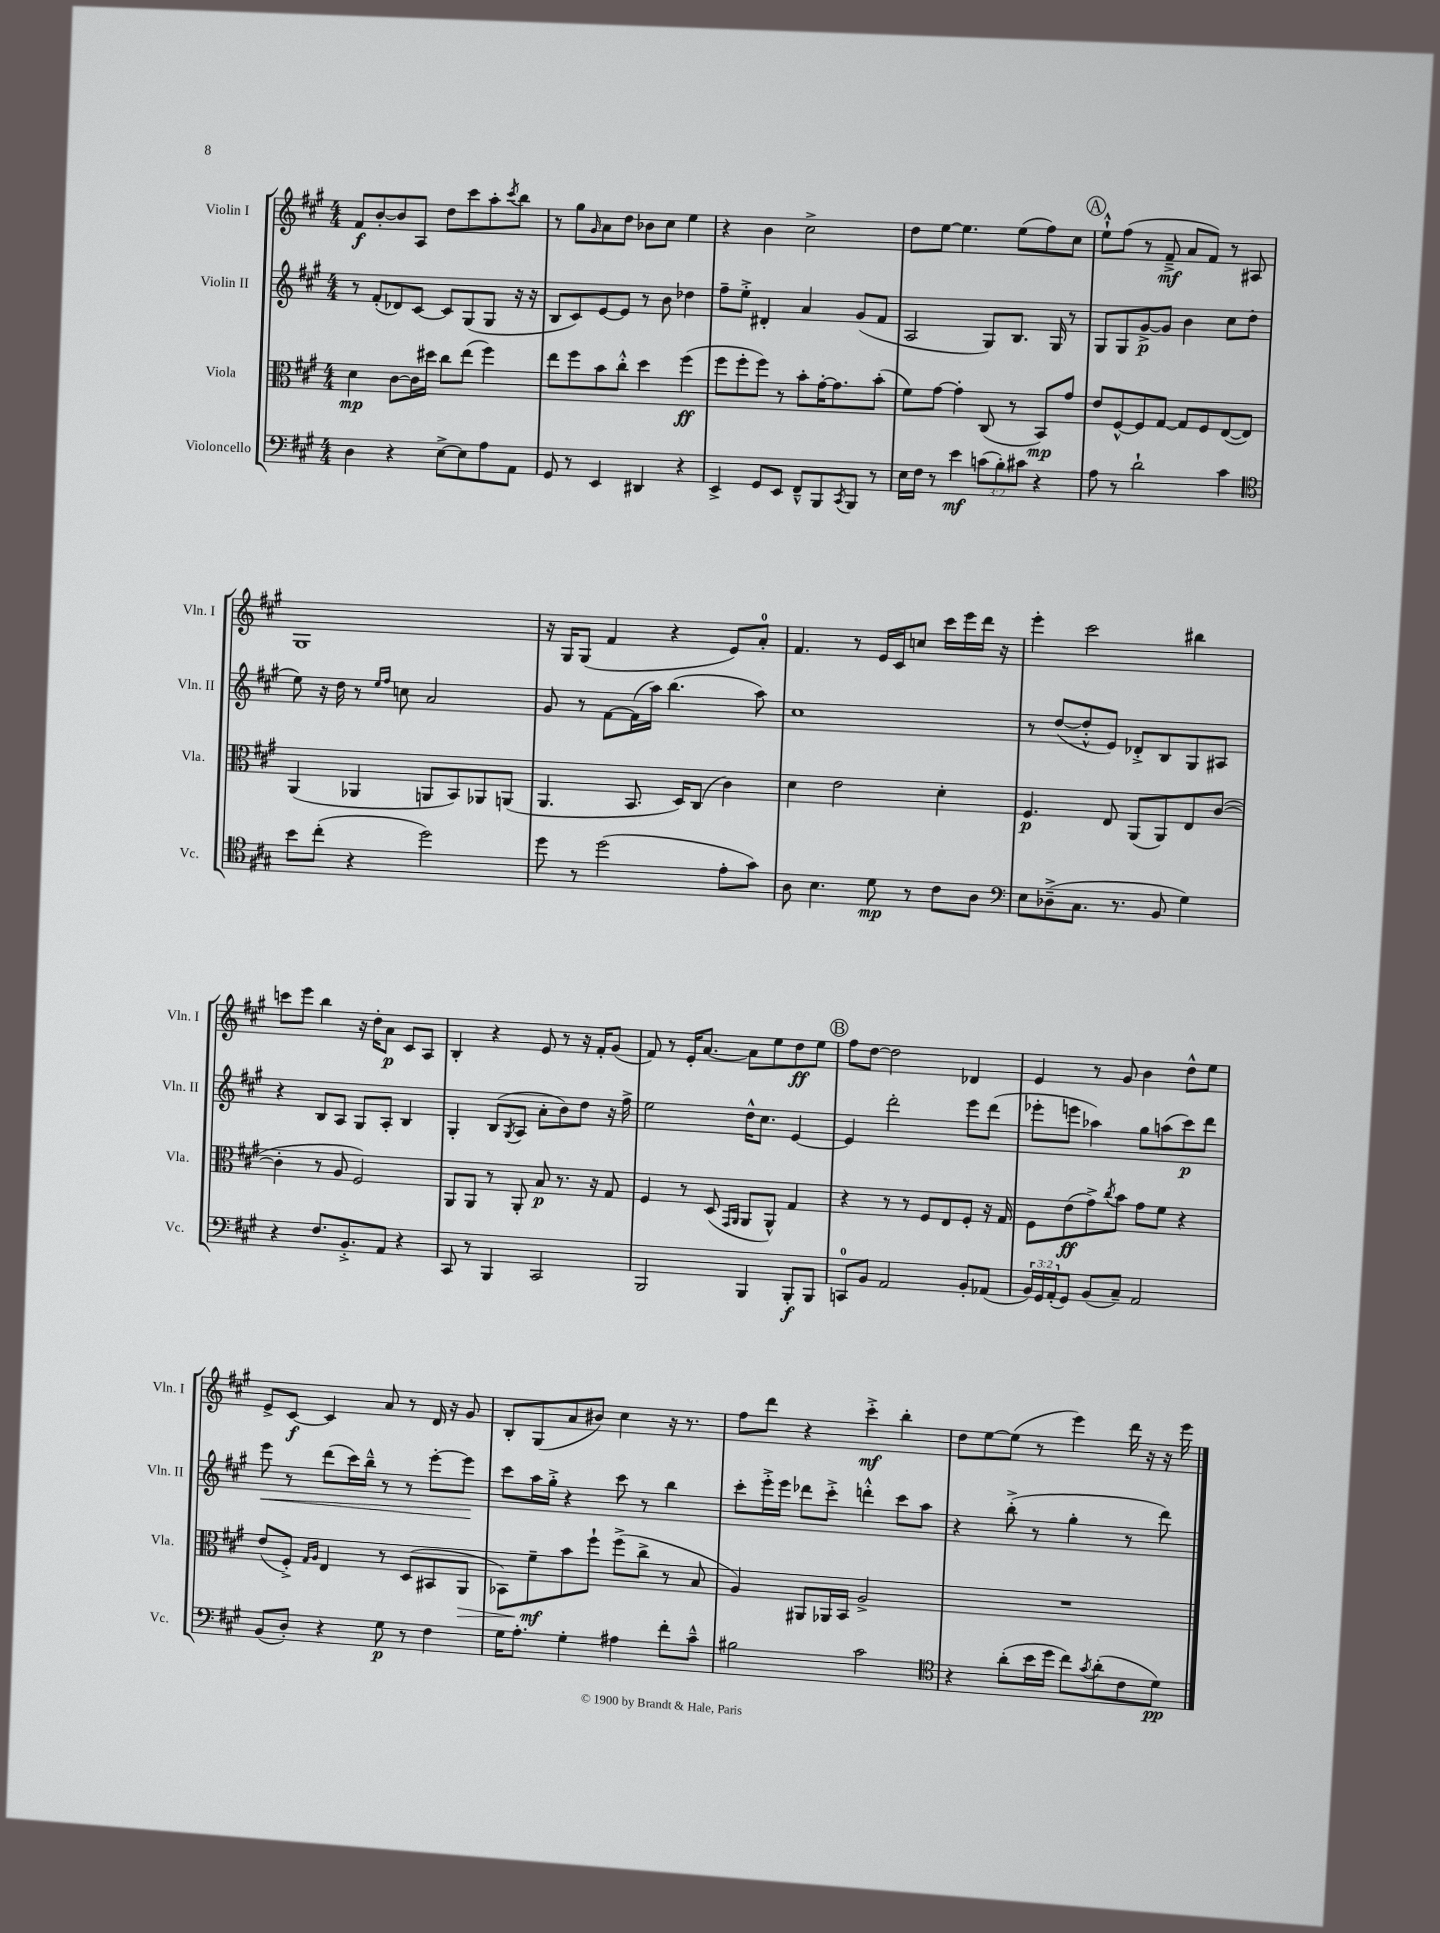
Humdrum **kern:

**kern	**dynam	**kern	**dynam	**kern	**dynam	**kern	**dynam
*part4	*part4	*part3	*part3	*part2	*part2	*part1	*part1
*staff4	*staff4	*staff3	*staff3	*staff2	*staff2	*staff1	*staff1
*I"Violoncello	*	*I"Viola	*	*I"Violin II	*	*I"Violin I	*
*I'Vc.	*	*I'Vla.	*	*I'Vln. II	*	*I'Vln. I	*
*clefF4	*	*clefC3	*	*clefG2	*	*clefG2	*
*k[f#c#g#]	*	*k[f#c#g#]	*	*k[f#c#g#]	*	*k[f#c#g#]	*
*M4/4	*	*M4/4	*	*M4/4	*	*M4/4	*
=1	=1	=1	=1	=1	=1	=1	=1
4D\	.	4d\	mp	8r	.	8f#/L	f
.	.	.	.	(8f#'/L	.	[8b'/	.
4r	.	[8c#\L	.	8d-X/)	.	8b/]	.
.	.	16c#\L]	.	[8c#/J	.	8A/J	.
.	.	16dd#X\JJ	.	.	.	.	.
[8E^\L	.	8cc#\L	.	8c#/L]	.	8dd\L	.
8E\]	.	(8ee\J	.	(8G#/	.	8ccc#\	.
8A\	.	4ff#\)	.	8G#/J	.	8aa'\	.
.	.	.	.	.	.	8qccc#/	.
8AA\J	.	.	.	16r	.	8bb\J	.
.	.	.	.	16r	.	.	.
=2	=2	=2	=2	=2	=2	=2	=2
8GG#/	.	8ee\L	.	8B/L	.	8r	.
8r	.	8ff#\	.	8c#/)	.	8gg#\L	.
.	.	.	.	.	.	16qqg#/	.
4EE/	.	8b\	.	[8e/	.	8a\	.
.	.	8cc#'^^\J	.	8e/J]	.	8dd\J	.
4DD#X/	.	4dd\	.	8r	.	8b-X\L	.
.	.	.	.	8b\	.	8cc#\J	.
4r	.	(4ff#\	ff	4dd-X\	.	4ee\	.
=3	=3	=3	=3	=3	=3	=3	=3
4EE^/	.	8ff#\L	.	8ff#~\L	.	4r	.
.	.	8ff#'\	.	8ee'^\J	.	.	.
8GG#/L	.	8ff#\J)	.	4d#X'/	.	4b\	.
8EE/J	.	8r	.	.	.	.	.
8FF#~^^/L	.	8b'\L	.	4a/	.	2cc#^\	.
8BBB/	.	[16g#'\K	.	.	.	.	.
.	.	8.g#\]	.	.	.	.	.
8qCC#/	.	.	.	.	.	.	.
8BBB/J	.	.	.	(8g#/L	.	.	.
8r	.	(8b'\J	.	8f#/J	.	.	.
=4	=4	=4	=4	=4	=4	=4	=4
16E\LL	.	8f#\L)	.	2A/	.	8dd\L	.
16F#\JJ	.	.	.	.	.	.	.
8r	.	[8g#\J	.	.	.	[8ee\J	.
4e\	mf	4g#'\]	.	.	.	4.ee\]	.
(12cn\L	.	(8C#/	.	8G#/L)	.	.	.
12B'\)	.	.	.	.	.	.	.
.	.	8r	.	8.B/J	.	(8ee\L	.
12c#X\J	.	.	.	.	.	.	.
4r	.	8BB/L)	mp	.	.	8ff#\)	.
.	.	.	.	16G#/	.	.	.
.	.	8g#/J	.	8r	.	8cc#\J	.
!!LO:REH:place=s1:t=A
=5	=5	=5	=5	=5	=5	=5	=5
8A\	.	8e/L	.	8G#/L	.	8ee`^^\L	.
8r	.	[8F#^^/	.	8G#/	.	(8ff#\J	.
2d`\	.	8F#/]	.	[8g#^/	p	8r	.
.	.	[8G#/J	.	8g#/J]	.	8f#~^/	mf
.	.	8G#/L]	.	4b\	.	8a/L	.
.	.	8F#/	.	.	.	8f#/J)	.
4c#\	.	([8E/	.	8cc#\L	.	8r	.
.	.	8E/J])	.	(8dd\J	.	8A#X/	.
!!LO:LB:g=z
=6	=6	=6	=6	=6	=6	=6	=6
*clefC4	*	*	*	*	*	*	*
8b\L	.	(4AA/	.	8ee\)	.	1G#	.
(8cc#'\J	.	.	.	16r	.	.	.
.	.	.	.	16dd\	.	.	.
4r	.	4AA-X/	.	8r	.	.	.
.	.	.	.	16qqee/LL	.	.	.
.	.	.	.	16qqff#/JJ	.	.	.
.	.	.	.	8ccn\	.	.	.
2dd\)	.	8AAn/L	.	2a/	.	.	.
.	.	8BB/)	.	.	.	.	.
.	.	8AA-X/	.	.	.	.	.
.	.	(8AAn/J	.	.	.	.	.
=7	=7	=7	=7	=7	=7	=7	=7
8dd\	.	4.AA/	.	8g#/	.	16r	.
.	.	.	.	.	.	16G#/KL	.
8r	.	.	.	8r	.	(8G#/J	.
(2dd\	.	.	.	[8f#\L	.	4f#/	.
.	.	8.BB/	.	(16f#\L]	.	.	.
.	.	.	.	16aa\JJ)	.	.	.
.	.	.	.	(4.bb\	.	4r	.
.	.	16D/KL)	.	.	.	.	.
.	.	(8C#/J	.	.	.	.	.
8e'\L	.	4c#\)	.	.	.	8e/L)	.
8g#\J)	.	.	.	8aa\)	.	8a'/J	.
=8	=8	=8	=8	=8	=8	=8	=8
8A\	.	4d\	.	1cc#	.	4.f#/	.
4.B\	.	.	.	.	.	.	.
.	.	2e\	.	.	.	.	.
.	.	.	.	.	.	8r	.
8d\	mp	.	.	.	.	16e/LL	.
.	.	.	.	.	.	16c#/J	.
8r	.	.	.	.	.	8ccn/J	.
8c#\L	.	4d'\	.	.	.	16ccc#\LL	.
.	.	.	.	.	.	16eee\	.
8A\J	.	.	.	.	.	16ddd\JJ	.
.	.	.	.	.	.	16r	.
=9	=9	=9	=9	=9	=9	=9	=9
*clefF4	*	*	*	*	*	*	*
8E\L	.	4.F#/	p	8r	.	4eee'\	.
(8D-X~^\	.	.	.	([8dd/L	.	.	.
8.C#\J	.	.	.	8dd'^^/]	.	2ccc#\	.
.	.	8E/	.	8e/J)	.	.	.
8.r	.	.	.	.	.	.	.
.	.	(8AA/L	.	8d-X'^/L	.	.	.
8BB/	.	8AA/)	.	8B/	.	.	.
4G#\)	.	8E/	.	8G#/	.	4bb#X\	.
.	.	([8c#/J	.	8A#X/J	.	.	.
!!LO:LB:g=z
=10	=10	=10	=10	=10	=10	=10	=10
4r	.	4c#'\]	.	4r	.	8cccn\L	.
.	.	.	.	.	.	8eee\J	.
8.F#/L	.	8r	.	8B/L	.	4bb\	.
.	.	8A/	.	8A/J	.	.	.
8.BB'^/	.	.	.	.	.	.	.
.	.	2F#/)	.	8G#/L	.	16r	.
.	.	.	.	.	.	16dd'\KL	.
8AA/J	.	.	.	8A'/J	.	8a\J	p
4r	.	.	.	4B/	.	8c#/L	.
.	.	.	.	.	.	8A/J	.
=11	=11	=11	=11	=11	=11	=11	=11
8CC#/	.	8AA/L	.	4G#'/	.	4B'/	.
8r	.	8AA/J	.	.	.	.	.
4BBB/	.	8r	.	(8B/L	.	4r	.
.	.	.	.	8qG#/	.	.	.
.	.	8AA'/	.	8A/J	.	.	.
2CC#/	.	8B/	p	8a'\L	.	8e/	.
.	.	8.r	.	8b\)	.	8r	.
.	.	.	.	8dd\J	.	16r	.
.	.	16r	.	.	.	16f#'/KL	.
.	.	8G#/	.	16r	.	(8g#/J	.
.	.	.	.	16ff#^\	.	.	.
=12	=12	=12	=12	=12	=12	=12	=12
2BBB/	.	4F#/	.	2ee\	.	8f#/)	.
.	.	.	.	.	.	8r	.
.	.	8r	.	.	.	16e'/KL	.
.	.	.	.	.	.	[8.a/J	.
.	.	(8D/	.	.	.	.	.
.	.	16qqGG#/LL	.	.	.	.	.
.	.	16qqAA/JJ	.	.	.	.	.
4BBB/	.	8AA/L	.	16dd^^\KL	.	8a\L]	.
.	.	.	.	8.cc#\J	.	.	.
.	.	8AA^^/J)	.	.	.	8ee\	.
8BBB'/L	f	4G#/	.	[4e/	.	8dd\	ff
8BBB/J	.	.	.	.	.	8ee\J	.
!!LO:REH:place=s1:t=B
=13	=13	=13	=13	=13	=13	=13	=13
8CCn/L	.	4r	.	4e/]	.	8ff#\L	.
8BB/J	.	.	.	.	.	[8dd\J	.
2AA/	.	8r	.	2ddd'\	.	2dd\]	.
.	.	8r	.	.	.	.	.
.	.	8F#/L	.	.	.	.	.
.	.	8E/	.	.	.	.	.
8BB'/L	.	8F#'/J	.	8eee\L	.	4d-X/	.
(8AA-X/J	.	16r	.	(8ddd\J	.	.	.
.	.	16G#/	.	.	.	.	.
=14	=14	=14	=14	=14	=14	=14	=14
24BB/LL)	.	8F#\L	.	8eee-X'\L	.	4e/	.
24GG#/	.	.	.	.	.	.	.
(24AA'/J	.	.	.	.	.	.	.
8GG#/J)	.	(8e\	ff	8eeen\J	.	.	.
(8BB/L	.	8g#^\)	.	4aa-X\)	.	8r	.
.	.	8qcc#/	.	.	.	.	.
8C#~/J)	.	8b\J	.	.	.	8g#/	.
2AA/	.	8g#\L	.	8gg#\L	.	4b\	.
.	.	8f#\J	.	(8aan\	.	.	.
.	.	4r	.	8ccc#\)	p	8dd^^\L	.
.	.	.	.	8ddd\J	.	8ee\J	.
!!LO:LB:g=z
=15	=15	=15	=15	=15	=15	=15	=15
!	!	!	!	!	!LO:HP:b	!	!
(8BB/L	.	(8e/L	.	8eee\	<	8e^/L	.
8D'/J)	.	8F#'^/J)	.	8r	.	[8c#/J	f
.	.	16qqG#/LL	.	.	.	.	.
.	.	16qqA/JJ	.	.	.	.	.
4r	.	4E/	.	(8ddd\L	.	4c#/]	.
.	.	.	.	16ccc#\L)	.	.	.
.	.	.	.	16bb~^^\JJ	.	.	.
8G#\	p	8r	.	8r	.	8a/	.
8r	.	(8D/L	.	8r	.	8r	.
4F#\	.	8BB#X/	.	[8eee'\L	.	16d/	.
.	.	.	.	.	.	16r	.
!	!	!	!LO:HP:b	!	!	!	!
.	.	8AA/J	>	8eee\J]	.	8g#/	.
.	.	.	.	.	[	.	.
=16	=16	=16	=16	=16	=16	=16	=16
16G#\KL	.	8BB-X\L)	.	8ccc#\L	.	8B'/L	.
8.A'\J	.	.	.	.	.	.	.
.	.	8f#~\	mf	16aa\L	.	(8G#/	.
.	.	.	.	16gg#'^\JJ	.	.	.
4G#'\	.	8b\	]	4r	.	8a/	.
.	.	8ff#`\J	.	.	.	8b#X/J)	.
4A#X\	.	(8ff#^\L	.	8ccc#\	.	4cc#\	.
.	.	8cc#^\J	.	8r	.	.	.
8f#'\L	.	8r	.	4bb\	.	16r	.
.	.	.	.	.	.	8.r	.
8c#~^^\J	.	8B/	.	.	.	.	.
=17	=17	=17	=17	=17	=17	=17	=17
2B#X\	.	4A/)	.	8ccc#'\L	.	8ff#\L	.
.	.	.	.	16eee'^\L	.	8ddd\J	.
.	.	.	.	16eee\JJ	.	.	.
.	.	8AA#X/L	.	8ddd-X\L	.	4r	.
.	.	16AA-X/L	.	8ccc#'^\J	.	.	.
.	.	16BB/JJ	.	.	.	.	.
2c#\	.	2A^/	.	4dddn'^^\	.	4ccc#'^\	mf
.	.	.	.	8ccc#\L	.	4bb'\	.
.	.	.	.	8aa\J	.	.	.
=18	=18	=18	=18	=18	=18	=18	=18
*clefC4	*	*	*	*	*	*	*
4r	.	1r	.	4r	.	8dd\L	.
.	.	.	.	.	.	[8ee\	.
(8a'\L	.	.	.	(8bb'^\	.	(8ee\J]	.
16b\L	.	.	.	8r	.	8r	.
16dd\JJ	.	.	.	.	.	.	.
8cc#\L)	.	.	.	4gg#'\	.	4eee\)	.
8qg#/	.	.	.	.	.	.	.
(8a'\	.	.	.	.	.	.	.
8c#\	.	.	.	8r	.	16ddd\	.
.	.	.	.	.	.	16r	.
8d\J)	pp	.	.	8ddd\)	.	16r	.
.	.	.	.	.	.	16eee\	.
==	==	==	==	==	==	==	==
*-	*-	*-	*-	*-	*-	*-	*-
